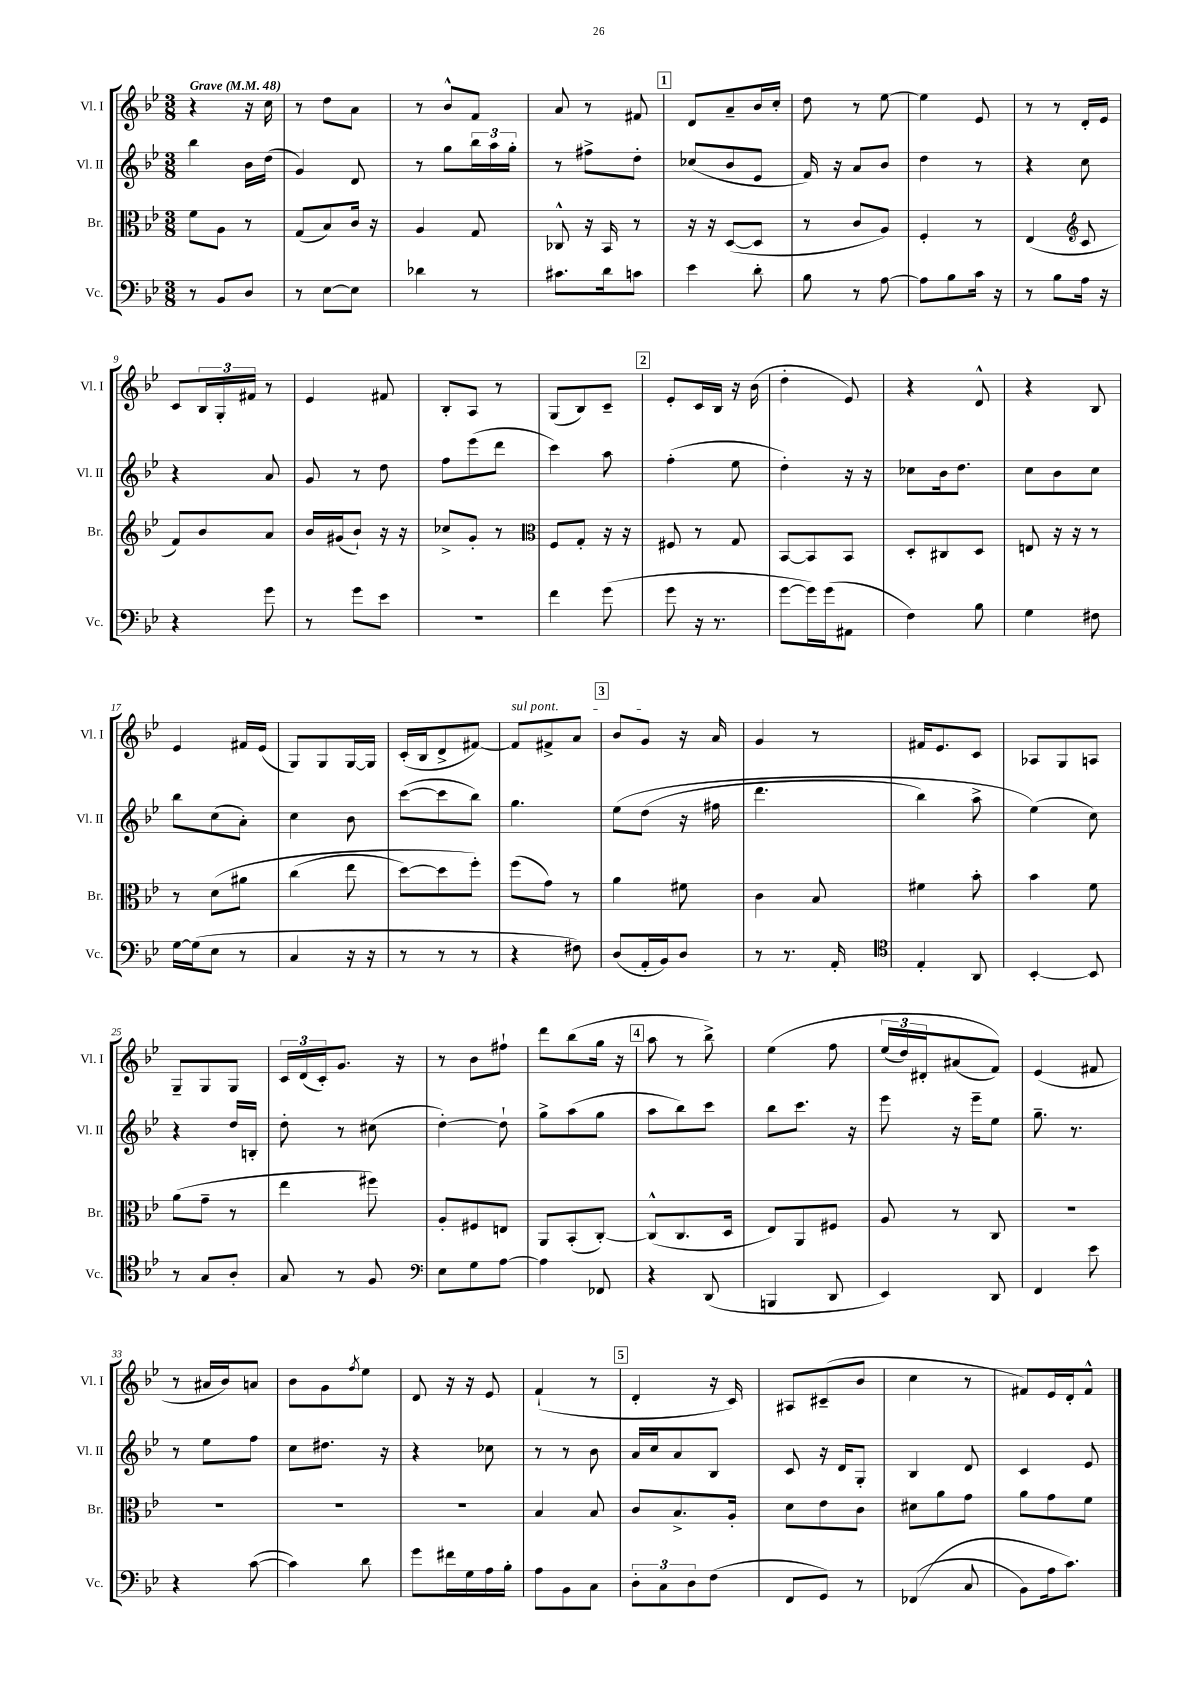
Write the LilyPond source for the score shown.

<<
\new StaffGroup <<
\new Staff = "s0" \with { instrumentName = "Vl. I" shortInstrumentName = "Vl. I" } {
    \clef treble \key bes \major \numericTimeSignature \time 3/8 \tempo "Grave" 4 = 48
    r4 r16 c''16 |
    r8 d''8 a'8 |
    r8 bes'8-^ f'8 |
    a'8 r8 fis'8 |
    \mark \markup { \box "1" } d'8 a'8-- bes'16 c''16-. |
    d''8 r8 ees''8~ |
    ees''4 ees'8 |
    r8 r8 d'16-. ees'16 |
    c'8 \tuplet 3/2 { bes16 g16-. fis'16 } r8 |
    ees'4 fis'8 |
    bes8-. a8 r8 |
    g8( bes8) c'8-- |
    \mark \markup { \box "2" } ees'8-. c'16 bes16 r16 bes'16( |
    d''4-. ees'8) |
    r4 d'8-^ |
    r4 bes8 |
    ees'4 fis'16 ees'16( |
    g8) g8 g16~ g16 |
    c'16-.( bes16 d'8-> fis'8~) |
    \once \override TextSpanner.bound-details.left.text = \markup { \italic "sul pont." } fis'8\startTextSpan fis'8-> a'8 |
    \mark \markup { \box "3" } bes'8 g'8\stopTextSpan r16 a'16 |
    g'4 r8 |
    fis'16 ees'8. c'8 |
    aes8 g8 a8 |
    g8-- g8 g8 |
    \tuplet 3/2 { c'16 d'16( c'16-.) } g'8. r16 |
    r8 bes'8 fis''8-! |
    d'''8 bes''8( g''16 r16 |
    \mark \markup { \box "4" } a''8 r8 bes''8->) |
    ees''4\( f''8 |
    \tuplet 3/2 { ees''16( d''16) dis'16-. } ais'8( f'8)\) |
    ees'4( fis'8 |
    r8 ais'16 bes'16) a'8 |
    bes'8 g'8 \acciaccatura { f''8 } ees''8 |
    d'8 r16 r16 ees'8 |
    f'4-!( r8 |
    \mark \markup { \box "5" } d'4-. r16 c'16) |
    ais8 cis'8--( bes'8 |
    c''4 r8 |
    fis'8) ees'16 d'16-. fis'8-^ \bar "|." |
}
\new Staff = "s1" \with { instrumentName = "Vl. II" shortInstrumentName = "Vl. II" } {
    \clef treble \key bes \major \numericTimeSignature \time 3/8
    bes''4 bes'16 d''16( |
    g'4) d'8 |
    r8 g''8 \tuplet 3/2 { bes''16 a''16 g''16-. } |
    r8 fis''8-> d''8-. |
    \mark \markup { \box "1" } ces''8( bes'8 ees'8 |
    f'16) r16 a'8 bes'8 |
    d''4 r8 |
    r4 c''8 |
    r4 a'8 |
    g'8 r8 d''8 |
    f''8 ees'''8( d'''8 |
    c'''4) a''8 |
    \mark \markup { \box "2" } f''4-.( ees''8 |
    d''4-.) r16 r16 |
    ces''8 bes'16 d''8. |
    c''8 bes'8 c''8 |
    bes''8 c''8( a'8-.) |
    c''4 bes'8 |
    c'''8~( c'''8 bes''8) |
    g''4. |
    \mark \markup { \box "3" } ees''8\( d''8( r16 fis''16 |
    d'''4. |
    bes''4) a''8-> |
    ees''4(\) c''8) |
    r4 d''16 b16-. |
    d''8-. r8 cis''8( |
    d''4~-.) d''8-! |
    g''8-> a''8( g''8 |
    \mark \markup { \box "4" } a''8 bes''8) c'''8 |
    bes''8 c'''8. r16 |
    ees'''8 r16 ees'''16-- ees''8 |
    g''8.-- r8. |
    r8 ees''8 f''8 |
    c''8 dis''8. r16 |
    r4 ces''8 |
    r8 r8 bes'8 |
    \mark \markup { \box "5" } a'16 c''16 a'8 bes8 |
    c'8 r16 d'16 g8-. |
    bes4 d'8 |
    c'4 ees'8 \bar "|." |
}
\new Staff = "s2" \with { instrumentName = "Br." shortInstrumentName = "Br." } {
    \clef alto \key bes \major \numericTimeSignature \time 3/8
    f'8 a8 r8 |
    g8( bes8) c'16 r16 |
    a4 g8 |
    ces8-^ r16 bes,16 r8 |
    \mark \markup { \box "1" } r16 r16 d8~( d8 |
    r8 c'8 a8) |
    f4-. r8 |
    ees4( \clef treble c'8 |
    f'8) bes'8 a'8 |
    bes'16 gis'16( bes'8-!) r16 r16 |
    ces''8-> g'8-. r8 |
    \clef alto f8 g8-. r16 r16 |
    \mark \markup { \box "2" } fis8 r8 g8 |
    bes,8~ bes,8 bes,8 |
    d8-. cis8 d8 |
    e8 r16 r16 r8 |
    r8 d'8\( ais'8 |
    c''4( ees''8 |
    d''8~) d''8 f''8-.\) |
    f''8( g'8) r8 |
    \mark \markup { \box "3" } a'4 fis'8 |
    c'4 bes8 |
    fis'4 bes'8-. |
    bes'4 f'8 |
    a'8( g'8-- r8 |
    ees''4 fis''8) |
    a8-. fis8 e8 |
    a,8 bes,8-.( c8~-.) |
    \mark \markup { \box "4" } c8-^( c8. d16 |
    ees8) a,8 fis8 |
    a8 r8 c8 |
    R4. |
    R4. |
    R4. |
    R4. |
    bes4 bes8 |
    \mark \markup { \box "5" } c'8 bes8.-> a16-. |
    d'8 ees'8 c'8 |
    dis'8 a'8 g'8 |
    a'8 g'8 f'8 \bar "|." |
}
\new Staff = "s3" \with { instrumentName = "Vc." shortInstrumentName = "Vc." } {
    \clef bass \key bes \major \numericTimeSignature \time 3/8
    r8 bes,8 d8 |
    r8 ees8~ ees8 |
    des'4 r8 |
    cis'8. d'16 c'8 |
    \mark \markup { \box "1" } ees'4 d'8-. |
    bes8 r8 a8~ |
    a8 bes8 c'16 r16 |
    r8 bes8 a16 r16 |
    r4 g'8 |
    r8 g'8 ees'8 |
    R4. |
    f'4 g'8( |
    \mark \markup { \box "2" } g'8 r16 r8. |
    g'8~ g'16) g'16( ais,8 |
    f4) bes8 |
    g4 fis8 |
    g16~ g16( ees8 r8 |
    c4 r16 r16 |
    r8 r8 r8 |
    r4 fis8) |
    \mark \markup { \box "3" } d8( a,16-. bes,16) d8 |
    r8 r8. a,16-. |
    \clef tenor ees4-. a,8 |
    bes,4~-. bes,8 |
    r8 g8 a8-. |
    g8 r8 f8 |
    \clef bass ees8 g8 a8~ |
    a4 fes,8 |
    \mark \markup { \box "4" } r4 d,8( |
    b,,4 d,8 |
    ees,4) d,8 |
    f,4 ees'8 |
    r4 c'8~( |
    c'4) d'8 |
    g'8 fis'16 g16 a16 bes16-. |
    a8 bes,8 c8 |
    \mark \markup { \box "5" } \tuplet 3/2 { d8-. c8 d8 } f8( |
    f,8 g,8) r8 |
    fes,4(\( c8 |
    bes,8) a16 c'8.\) \bar "|." |
}
>>
>>
